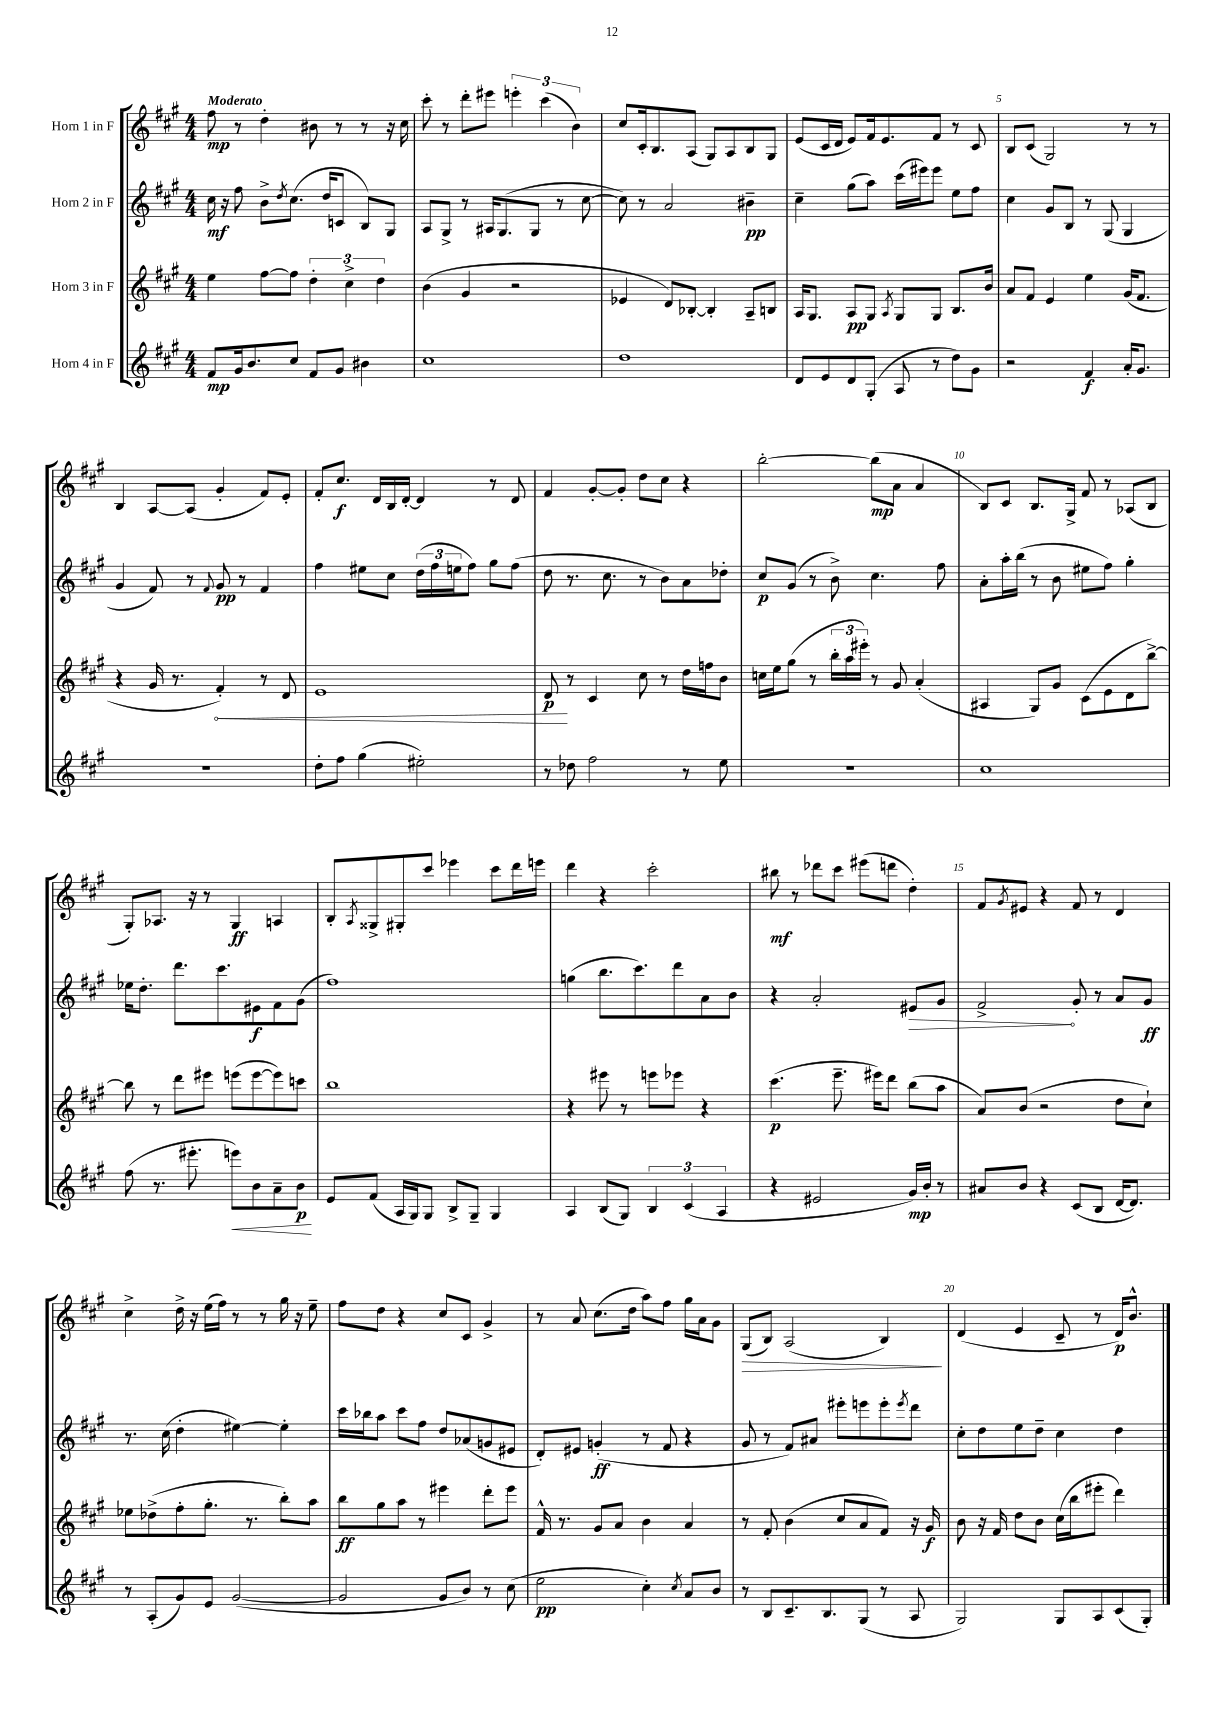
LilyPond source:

<<
\new StaffGroup <<
\new Staff = "s0" \with { instrumentName = "Horn 1 in F" } {
    \clef treble \key a \major \numericTimeSignature \time 4/4 \tempo "Moderato"
    fis''8\mp r8 d''4-. bis'8 r8 r8 r16 cis''16 |
    cis'''8-. r8 d'''8-. eis'''8 \tuplet 3/2 { e'''4-. cis'''4( b'4) } |
    cis''8 cis'16-. b8. a8( gis8) a8 b8 gis8 |
    e'8( cis'16 d'16 e'8) fis'16 e'8. fis'8 r8 cis'8 |
    b8 cis'8( gis2) r8 r8 |
    b4 a8~ a8( gis'4-. fis'8) e'8-. |
    fis'8-. cis''8.\f d'16 b16 d'16~-. d'4 r8 d'8 |
    fis'4 gis'8~-. gis'8-. d''8 cis''8 r4 |
    b''2~-. b''8\mp( a'8 a'4 |
    b8) cis'8 b8. gis16-> fis'8 r8 aes8( b8 |
    gis8-.) aes8. r16 r8 gis4\ff a4 |
    b8-. \acciaccatura { a8 } gisis8-> gis8-. cis'''8 ees'''4 cis'''8 d'''16 e'''16 |
    d'''4 r4 cis'''2-. |
    bis''8\mf r8 des'''8 cis'''8 eis'''8( d'''8 d''4-.) |
    fis'8 \acciaccatura { gis'8 } eis'8 r4 fis'8 r8 d'4 |
    cis''4-> d''16-> r16 e''16( fis''16) r8 r8 gis''16 r16 e''8-- |
    fis''8 d''8 r4 cis''8 cis'8 gis'4-> |
    r8 a'8 cis''8.( d''16 a''8) fis''8 gis''16 a'16 gis'8 |
    gis8\>( b8) a2( b4\!) |
    d'4( e'4 cis'8-- r8 d'16\p) b'8.-^ \bar "|." |
}
\new Staff = "s1" \with { instrumentName = "Horn 2 in F" } {
    \clef treble \key a \major \numericTimeSignature \time 4/4
    cis''16\mf r16 fis''8 b'8-> \acciaccatura { d''8 } cis''8.( d''16 c'8 b8) gis8 |
    a8 gis8-> r8 ais16 gis8.( gis8 r8 cis''8~ |
    cis''8) r8 a'2 bis'4--\pp |
    cis''4-- gis''8( a''8) cis'''16( eis'''16) eis'''8 e''8 fis''8 |
    cis''4 gis'8 b8 r8 gis8( gis4 |
    gis'4 fis'8) r8 \appoggiatura { fis'8 } gis'8\pp r8 fis'4 |
    fis''4 eis''8 cis''8 \tuplet 3/2 { d''16( fis''16 e''16 } fis''8) gis''8 fis''8( |
    d''8 r8. cis''8. r8 b'8) a'8 des''8-. |
    cis''8\p gis'8( r8 b'8->) cis''4. fis''8 |
    a'8-. a''16-. b''16( r8 b'8 eis''8 fis''8) gis''4-. |
    ees''16 d''8.-. d'''8. cis'''8. eis'8\f fis'8 gis'8( |
    fis''1) |
    g''4( b''8. cis'''8.) d'''8 a'8 b'8 |
    r4 a'2-. \once \override Hairpin.circled-tip = ##t eis'8\> gis'8 |
    fis'2->\! gis'8-. r8 a'8 gis'8\ff |
    r8. cis''16( d''4-. eis''4~) eis''4-. |
    cis'''16 bes''16 a''8 cis'''8 fis''8 d''8 aes'8( g'8 eis'8 |
    d'8-.) eis'8 g'4-.\ff( r8 fis'8 r4 |
    gis'8 r8 fis'8) ais'8 eis'''8-. e'''8 e'''8-. \acciaccatura { e'''8 } d'''8 |
    cis''8-. d''8 e''8 d''8-- cis''4 d''4 \bar "|." |
}
\new Staff = "s2" \with { instrumentName = "Horn 3 in F" } {
    \clef treble \key a \major \numericTimeSignature \time 4/4
    e''4 fis''8~ fis''8 \tuplet 3/2 { d''4-. cis''4-> d''4 } |
    b'4( gis'4 r2 |
    ees'4 d'8) bes8~-. bes4-. a8-- b8 |
    a16 gis8. a8\pp gis8 \acciaccatura { a8 } gis8 gis8 b8. b'16 |
    a'8 fis'8 e'4 e''4 gis'16( fis'8. |
    r4 gis'16 r8. \once \override Hairpin.circled-tip = ##t fis'4-.\<) r8 d'8 |
    e'1 |
    d'8\p\! r8 cis'4 cis''8 r8 d''16 f''16 b'8 |
    c''16 e''16 gis''8( r8 \tuplet 3/2 { b''16-. a''16 eis'''16-.) } r8 gis'8 a'4-.( |
    ais4 gis8) gis'8 cis'8( e'8 d'8 b''8~->) |
    b''8 r8 d'''8 eis'''8 e'''8( e'''8~ e'''8) c'''8 |
    b''1 |
    r4 eis'''8 r8 e'''8 ees'''8 r4 |
    cis'''4.\p( e'''8.-- eis'''16) d'''8 b''8( a''8 |
    a'8) b'8( r2 d''8 cis''8-!) |
    ees''8 des''8->( fis''8-. gis''8.-. r8. b''8-.) a''8 |
    b''8\ff gis''8 a''8 r8 eis'''4 d'''8-. eis'''8 |
    fis'16-^ r8. gis'8 a'8 b'4 a'4 |
    r8 fis'8-. b'4( cis''8 a'8 fis'8) r16 gis'16\f |
    b'8 r16 fis'16 d''8 b'8 cis''16( b''16 eis'''8-. d'''4) \bar "|." |
}
\new Staff = "s3" \with { instrumentName = "Horn 4 in F" } {
    \clef treble \key a \major \numericTimeSignature \time 4/4
    fis'8\mp gis'16 b'8. cis''8 fis'8 gis'8 bis'4 |
    cis''1 |
    d''1 |
    d'8 e'8 d'8 gis8-.( a8 r8 d''8) gis'8 |
    r2 fis'4\f a'16-. gis'8. |
    r1 |
    d''8-. fis''8 gis''4( eis''2-.) |
    r8 des''8 fis''2 r8 e''8 |
    R1 |
    cis''1 |
    fis''8( r8. eis'''8.-. e'''8\<) b'8 a'8-- b'8\p\! |
    e'8 fis'8( a16 gis16) gis8 b8-> gis8-- gis4 |
    a4 b8( gis8) \tuplet 3/2 { b4 cis'4( a4 } |
    r4 eis'2 gis'16\mp) b'16-. r8 |
    ais'8 b'8 r4 cis'8( b8 d'16~ d'8.) |
    r8 a8-.( gis'8) e'8 gis'2~( |
    gis'2 gis'8 b'8) r8 cis''8( |
    e''2\pp cis''4-.) \acciaccatura { cis''8 } a'8 b'8 |
    r8 b8 cis'8.-- b8. gis8( r8 a8 |
    gis2) gis8 a8 cis'8( gis8-.) \bar "|." |
}
>>
>>
\layout { \context { \Score \override BarNumber.break-visibility = ##(#f #t #t) barNumberVisibility = #(every-nth-bar-number-visible 5) } }
